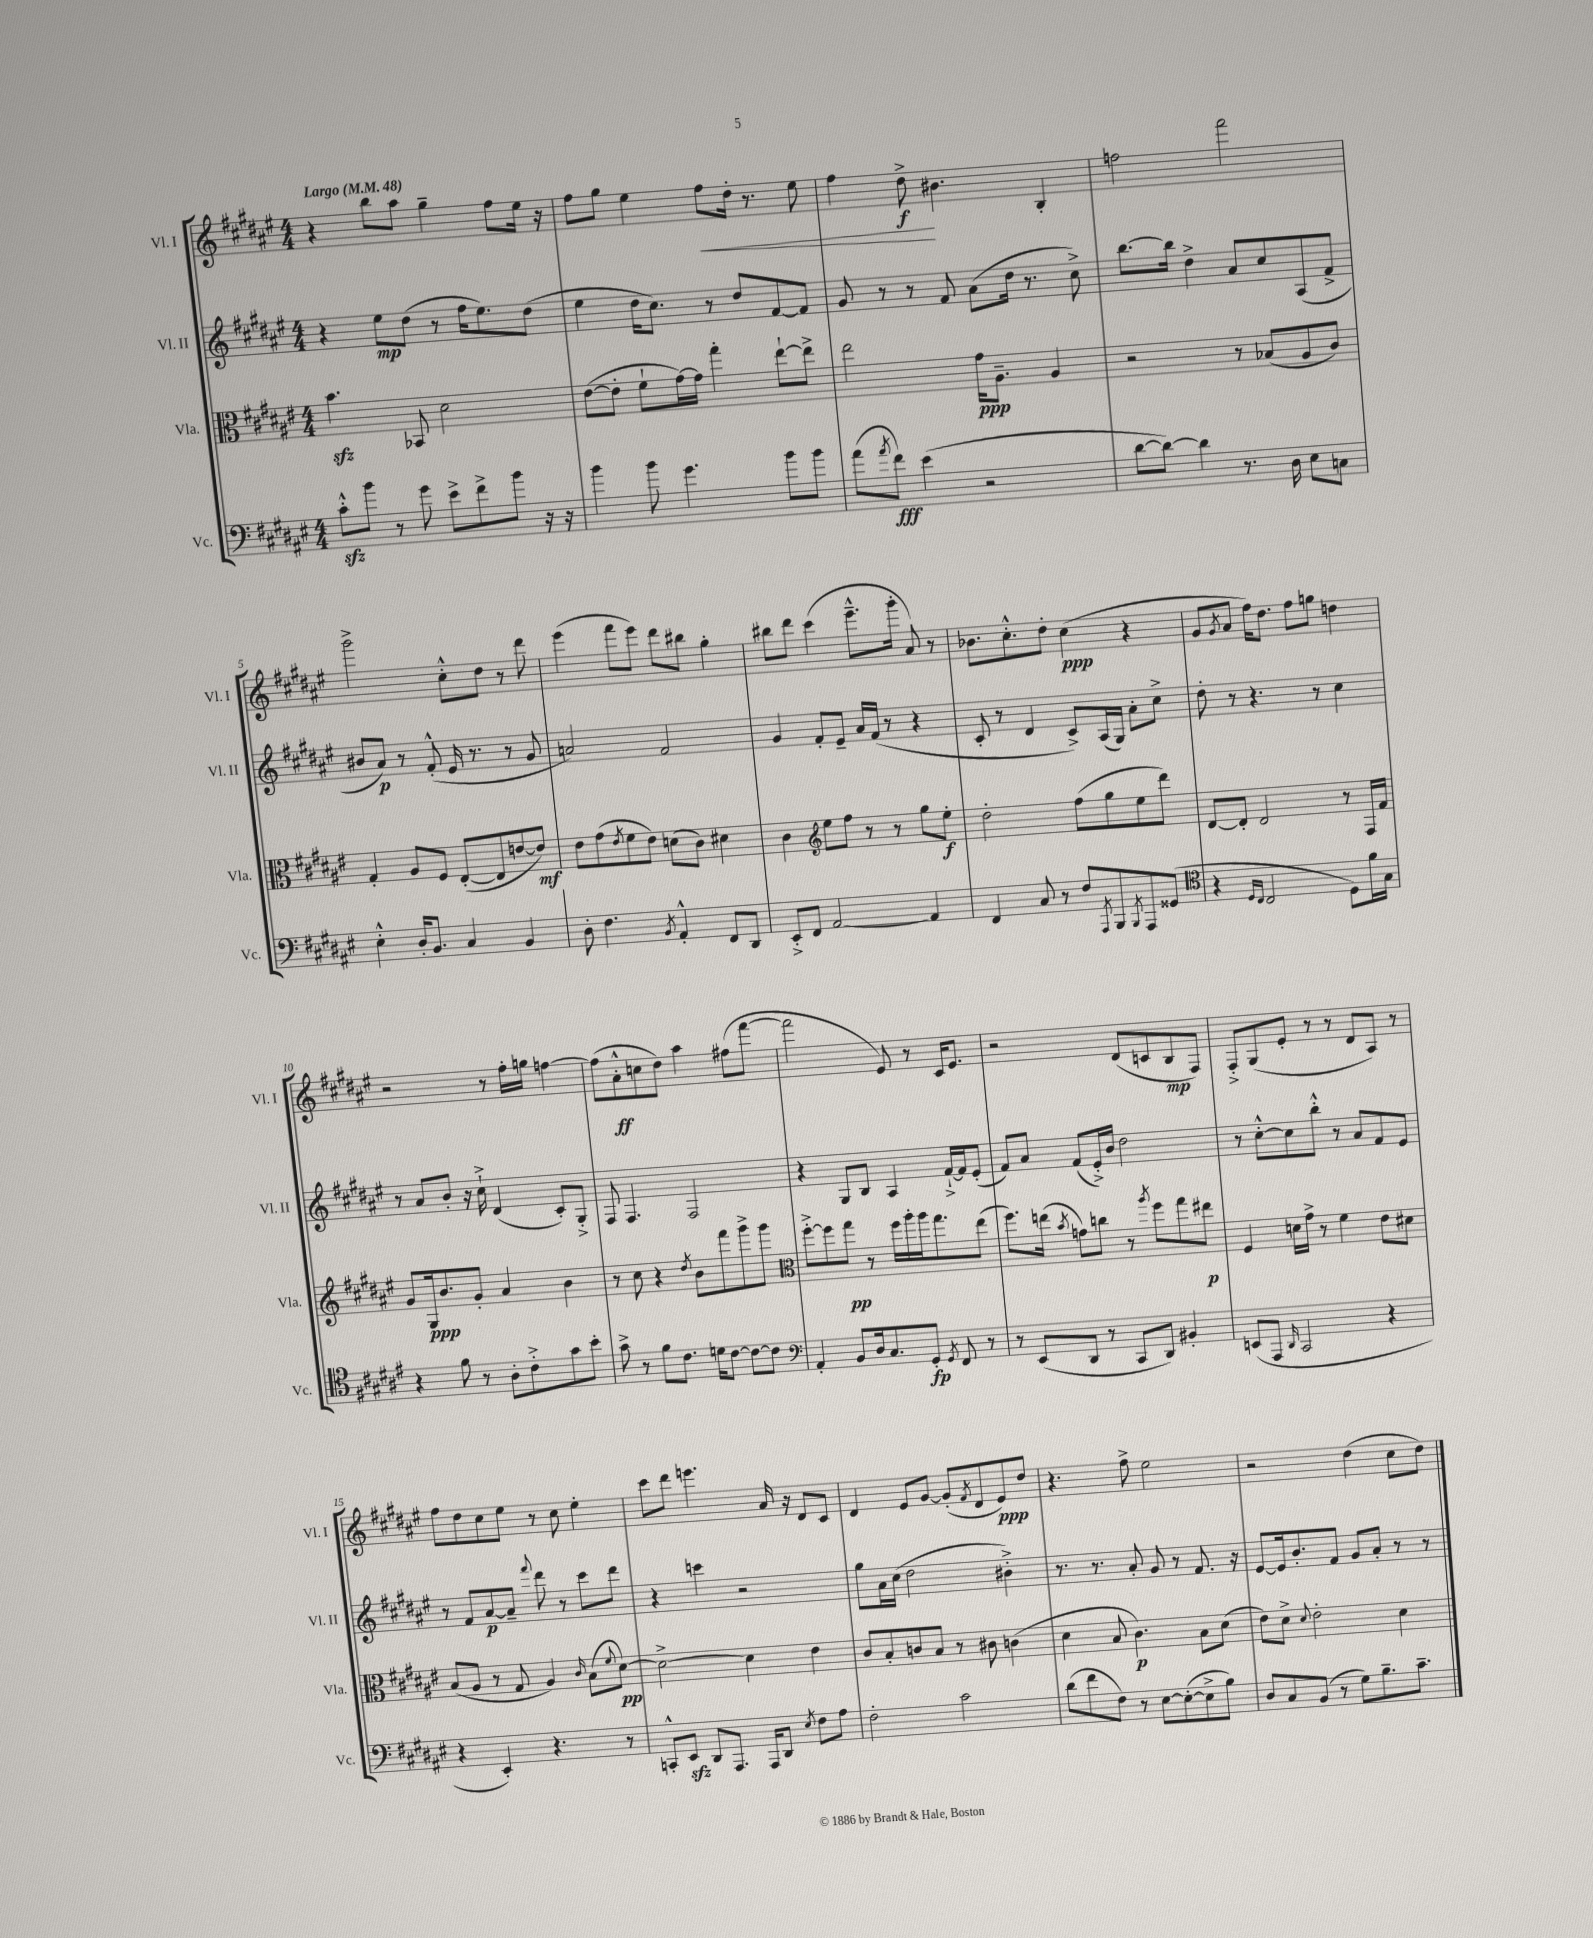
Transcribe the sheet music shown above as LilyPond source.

<<
\new StaffGroup <<
\new Staff = "s0" \with { instrumentName = "Vl. I" shortInstrumentName = "Vl. I" } {
    \clef treble \key fis \major \numericTimeSignature \time 4/4 \tempo "Largo" 4 = 48
    r4 b''8 ais''8 gis''4-- fis''8 eis''16 r16 |
    fis''8 gis''8 eis''4 fis''8\< dis''16-. r8. eis''8 |
    fis''4 dis''8->\f\! bis'4. b4-. |
    f''2 fis'''2 |
    gis'''2-> cis''8-.-^ dis''8 r8 dis'''8 |
    eis'''4( fis'''8 eis'''8) dis'''8 bis''8 gis''4-. |
    bis''8 dis'''8 cis'''4( eis'''8.---^ gis'''16-. ais'8) r8 |
    bes'8. cis''8.-.-^ dis''8-. cis''4\ppp( r4 |
    gis'8 \acciaccatura { gis'8 } ais'8 fis''16) dis''8. fis''8 g''8 d''4 |
    r2 r8 fis''16-. g''16 f''4~ |
    f''8( ais'8-.-^\ff c''8 dis''8) ais''4 fis''8( fis'''8~ |
    fis'''2 eis'8) r8 cis'16 eis'8. |
    r2 dis'8( c'8 b8\mp fis8) |
    fis8-.-> gis8( eis'8-. r8 r8 dis'8 ais8) r8 |
    fis''8 dis''8 cis''8 eis''8 r8 cis''8 eis''4-. |
    cis'''8 dis'''8 e'''4. ais'16 r16 dis'8 cis'8 |
    dis'4 eis'8 gis'8~ gis'8-.( \acciaccatura { fis'8 } dis'8 eis'8\ppp) dis''8 |
    r4. fis''8-> eis''2 |
    r2 dis''4( cis''8 dis''8) \bar "|." |
}
\new Staff = "s1" \with { instrumentName = "Vl. II" shortInstrumentName = "Vl. II" } {
    \clef treble \key fis \major \numericTimeSignature \time 4/4
    r4 eis''8\mp dis''8( r8 fis''16 eis''8.) dis''8( |
    eis''4 dis''16 cis''8.) r8 dis''8 fis'8~ fis'8 |
    gis'8 r8 r8 fis'8 ais'8( dis''16 r8. cis''8->) |
    b''8.~ b''16 dis''4-> ais'8 cis''8 ais8( fis'8-> |
    bis'8 ais'8\p) r8 fis'8-.-^( eis'16 r8. r8 gis'8 |
    a'2) fis'2 |
    gis'4 fis'8-. eis'8-- ais'16 fis'16( r8 r4 |
    cis'8-. r8 dis'4 cis'8->) ais16( gis16) ais'8-. cis''8-> |
    dis''8-. r8 r4. r8 cis''4 |
    r8 ais'8 b'8-. r16 cis''16-!-> dis'4( cis'8-.) gis8-.-> |
    fis8 fis4. fis2 |
    r4 gis8 b8 ais4 fis'16~-!-> fis'16 eis'8-.( |
    fis'8) ais'8 fis'8( eis'16-.->) b'16 dis''2 |
    r8 cis''8~-.-^ cis''8 b''8-.-^ r8 ais'8 fis'8 eis'8 |
    r8 fis'8 ais'8~\p ais'8-- \appoggiatura { fis'''8 } dis'''8 r8 cis'''8 dis'''8 |
    r4 c'''4 r2 |
    gis''8 ais'16 cis''16( dis''2 bis'4-.->) |
    r8. r8. ais'8-. gis'8 r8 fis'8. r16 |
    eis'8~ eis'16 b'8.-. fis'8 gis'8 ais'8-. r8 r8 \bar "|." |
}
\new Staff = "s2" \with { instrumentName = "Vla." shortInstrumentName = "Vla." } {
    \clef alto \key fis \major \numericTimeSignature \time 4/4
    b'4.\sfz bes,8 dis'2 |
    eis'8~( eis'8-. fis'8-! gis'16~) gis'16 gis''4-. eis''8~-! eis''8-> |
    eis''2 gis'16\ppp ais8.-- ais4 |
    r2 r8 bes8( ais8 cis'8) |
    gis4-. ais8 fis8 eis8~-.( eis8 e'8~ e'8\mf) |
    eis'8 gis'8( \acciaccatura { eis'8 } fis'8 eis'8) d'8( cis'8) dis'4 |
    cis'4 \clef treble eis''8 fis''8 r8 r8 gis''8 eis''8-.\f |
    dis''2-. fis''8( gis''8 eis''8 dis'''8) |
    dis'8~ dis'8-. dis'2 r8 fis16 fis'16 |
    gis'8 gis16\ppp b'8. gis'8-. ais'4 b'4 |
    r8 cis''8 r4 \acciaccatura { dis''8 } b'8 fis'''8 gis'''8-> gis'''8 |
    \clef alto fis''8~-.-> fis''8 gis''8\pp r8 fis''16 ais''16-. ais''16 gis''8. eis''8( |
    fis''8.) e''16( \acciaccatura { b'8 } g'8) c''8 r8 \acciaccatura { ais''8 } fis''8 gis''8 eis''8\p |
    fis4 d'16 gis'16-> r8 fis'4 eis'8 dis'8 |
    b8( ais8 r8 gis8 ais4) \grace { cis'16 } b8( \appoggiatura { fis'8 } dis'8~\pp) |
    dis'2~-> dis'4 eis'4 |
    cis'8 b8-. c'8 b8 r8 cis'8 c'4( |
    dis'4 b8 cis'4.\p) b8 dis'8( |
    eis'8) dis'8-> \appoggiatura { dis'8 } eis'2-. dis'4 \bar "|." |
}
\new Staff = "s3" \with { instrumentName = "Vc." shortInstrumentName = "Vc." } {
    \clef bass \key fis \major \numericTimeSignature \time 4/4
    cis'8-.-^\sfz b'8 r8 gis'8 eis'8-> fis'8-> b'8 r16 r16 |
    b'4 b'8 gis'4. b'8 b'8 |
    ais'8( \acciaccatura { ais'8 } fis'8\fff) eis'4( r2 |
    dis'8~ dis'8~) dis'4 r8. dis16 eis8 c8 |
    eis4-.-^ dis16-. b,8. cis4 b,4 |
    dis8-. fis4. \acciaccatura { b,8 } ais,4-.-^ fis,8 dis,8 |
    eis,8-.-> fis,8 ais,2~ ais,4 |
    fis,4 cis8 r8 fis8 \acciaccatura { ais,,8 } b,,8 \acciaccatura { b,,8 } ais,,8 gisis,8( |
    \clef tenor r4 \grace { dis16 cis16 } cis2 dis8) fis'16 gis16 |
    r4 fis'8 r8 ais8-. cis'8-.-> gis'8 b'8-. |
    gis'8-> r8 fis'8 cis'8. d'16 cis'8~ cis'8~ cis'8 |
    \clef bass ais,4-. b,8 dis16 cis8. gis,8-.\fp \acciaccatura { gis,8 } fis,8 r8 |
    r8 eis,8( dis,8 r8 cis,8 dis,8) bis,4-. |
    e,8( ais,,8 \grace { dis,16 } cis,2 r4 |
    r4 eis,4-.) r4. r8 |
    c,8-.-^ eis,8\sfz dis,8 ais,,8. ais,,16 dis,8 \acciaccatura { eis8 } fis8 ais8 |
    fis2-. cis'2 |
    dis'8( fis'8 fis8) r8 eis8~ eis8~-.( eis8-> b8) |
    dis8 cis8 b,8( r8 gis8) b8.-- cis'8.-- \bar "|." |
}
>>
>>
